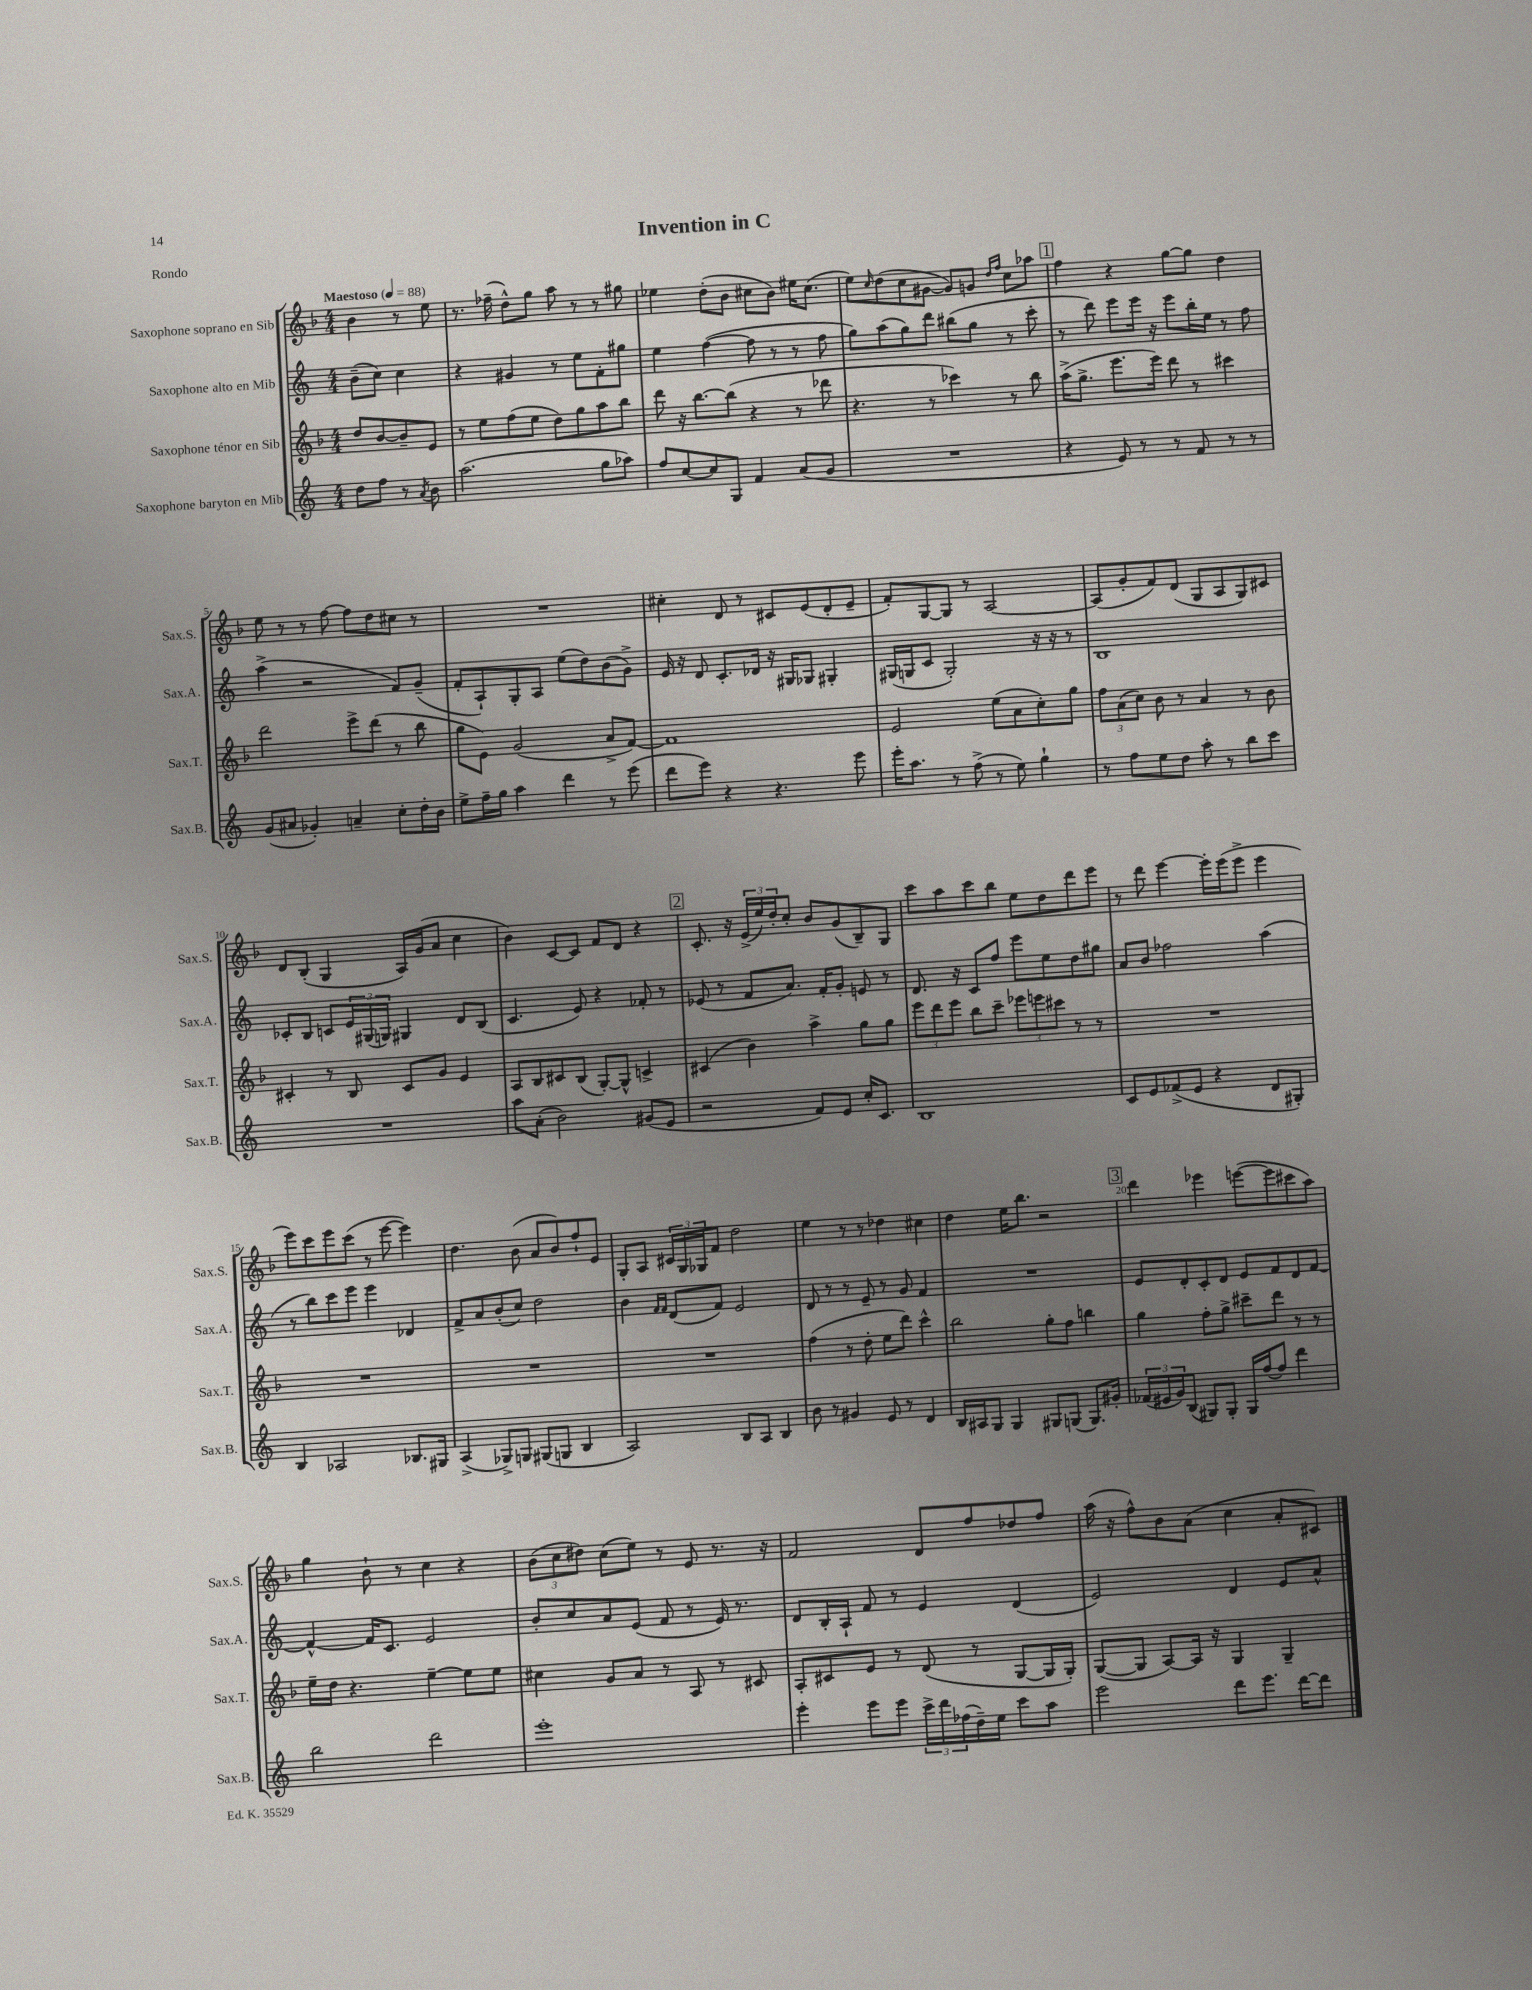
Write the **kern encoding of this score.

**kern	**kern	**kern	**kern
*staff4	*staff3	*staff2	*staff1
*clefG2	*clefG2	*clefG2	*clefG2
*k[]	*k[b-]	*k[]	*k[b-]
*M4/4	*M4/4	*M4/4	*M4/4
*MM88	*MM88	*MM88	*MM88
8dd\L	8dd/L	(8b~\L	4b-\
8ff\J	[8b-/	8cc\J)	.
8r	8b-~/]	4cc\	8r
8qa/	.	.	.
8b\	8e/J	.	8ee\
=	=	=	=
(2.aa\	8r	4r	8.r
.	8ee\L	.	.
.	.	.	(16ff-~\
.	(8ff\	4g#/	8dd^^\L)
.	8ee\J	.	8gg\J
.	8dd\L)	8r	8aa\
.	8gg\	8ee\L	8r
8gg\L	8aa\	8f'\	8r
8aa-\J)	8bb-\J	8gg#\J	8gg#\
=	=	=	=
8ff/L	8ddd\	4ee\	4ee-\
[8cc/	16r	.	.
.	[8.bb-\L	.	.
8cc/]	.	([4ff\	(8dd'\L
8G/J	(8bb-\]J	.	8b-\J
4f/	4r	8ff\]	8cc#\L
.	.	8r	8b-\J)
(8a/L	8r	8r	16ee#\LK
.	.	.	(8.cc#\J
8g/J	8ddd-\	8ff\	.
=	=	=	=
1r	4.r	8gg\L)	8ee\L)
.	.	.	16qqcc/
.	.	(8aa\	(8dd\
.	.	8gg\)	8cc\
.	8r	8ddd\J	[8g#\J
.	4ccc-\)	(8bb#\L	8g#/]L)
.	.	8gg\J	8g/J
.	.	.	16qqdd/LL
.	.	.	16qqff/JJ
.	8r	8r	8cc\L
.	8bb-\	8ccc'\	8aa-\J
=	=	=	=
4r	(16aa^\LK	8r	4ff\
.	8.gg^\J	.	.
.	.	8ddd\)	.
8e/)	8.eee\L	8eee\L	4r
8r	.	16eee\Jk	.
.	16eee\Jk)	16r	.
8r	8ddd\	8eee\L	[8gg\L
8f/	8r	16bb'\L	8gg\]J
.	.	16ee\JJ	.
8r	4ccc#\	8r	4dd\
8r	.	8ff\	.
=	=	=	=
(8g/L	2ddd\	(4aa^\	8ee\
8a#/J	.	.	8r
4g-'/)	.	2r	8r
.	.	.	[8ff\
4a~/	8eee^\L	.	8ff\]L
.	(8ddd\J	.	8dd\
8cc'\L	8r	8f/L)	8cc#\J
16dd'\L	8bb-\	(8g~/J	8r
16b\JJ	.	.	.
=	=	=	=
8ee^\L	8gg\L	8f'/L	1r
16ff~\L	8e\J)	8A`/)	.
16gg\JJ	.	.	.
4aa\	(2g/	8G'/	.
.	.	8A/J	.
4ddd\	.	(8ee\L	.
.	.	8dd\)	.
8r	8a^/L	(8b\	.
(8eee\	[8f/J)	8g^\J)	.
=	=	=	=
8ddd\L	1f]	16e/	4cc#'\
.	.	16r	.
8eee\J)	.	8d/	.
4r	.	8.c'/L	8d/
.	.	.	8r
.	.	16d-/Jk	.
4.r	.	16r	8c#/L
.	.	16G#/LK	.
.	.	8G-/J	(8e/
.	.	4G#'/	8d'/
8eee\	.	.	8e~/J
=	=	=	=
16eee'\LK	2e/	(16G#/LL	8f'/L)
8.aa\J	.	16G/J	.
.	.	8c/J	[8G/
8r	.	2G'/)	8G/]J
(8ff^\	.	.	8r
8r	(8ee\L	.	[2A/
8ee\)	8a\	.	.
4gg`\	8cc'\)	16r	.
.	.	16r	.
.	8gg\J	8r	.
=	=	=	=
8r	12ff\L	1B	(8A/]L
.	(12a\	.	.
8ff\L	.	.	8g'/
.	12cc\J)	.	.
8ee\	8b-\	.	8f/)
8dd\J	8r	.	(8d/J
8aa'\	4a/	.	8G/L
8r	.	.	8A/
8bb\L	8r	.	8G/)
8ccc\J	8b-\	.	8c#/J
=	=	=	=
1r	4c#'/	8c-'/L	8d/L
.	.	8B/J	(8B-'/J
.	8r	8c/L	4G/
.	8B-/	24e/L	.
.	.	(24G#/	.
.	.	24G/JJ)	.
.	8c#/L	4G#/	16A/LL)
.	.	.	(16g/J
.	8g/J	.	8a/J
.	4e/	8d/L	4cc\
.	.	(8B/J	.
=	=	=	=
8aa\L	8A/L	4.c/	4b-\)
(8a'\J	8B-/	.	.
2b\)	8c#/	.	[8c/L
.	(8B-/J	8e/)	8c/]J
.	[8G'/L)	4r	8f/L
.	8G^^/]J	.	8d/J
(8g#/L	4c^/	8f-'/	4r
8e/J	.	8r	.
=	=	=	=
2r	(4c#/	(8e-/	8.c'/
.	.	8r	.
.	.	.	16r
.	4b-\)	8f/L	(24e^/LL
.	.	.	24ee/)
.	.	.	24dd'/J
.	.	8.a/J)	8cc'/J
8f/L)	4aa^\	.	8b-/L
.	.	16f'/LK	.
8e/J	.	8g'/J	(8g/
16cc'/LK	8gg\L	8e/	8B-~/)
8.c/J	.	.	.
.	8gg\J	8r	8G/J
=	=	=	=
1B	12eee\L	8.d/	8ccc\L
.	12ddd\	.	.
.	.	.	8aa\
.	12eee\J	.	.
.	.	16r	.
.	8bb-\L	8c/L	8ccc\
.	8ccc~\J	8ff/J	8bb-\J
.	12eee-\L	8eee\L	8ee\L
.	12eee\	.	.
.	.	8ee\	8dd\
.	12ccc#\J	.	.
.	8r	8dd\	8ddd\
.	8r	8gg#\J	8eee\J
=	=	=	=
8c/L	1r	8a/L	8r
8e/	.	8b/J	8ddd\
(8f-^/	.	2ff-\	[4eee\
8e/J	.	.	.
4r	.	.	16eee'\]LL
.	.	.	(16eee\J
.	.	.	8eee^\J
8d/L	.	(4aa\	4eee\
8G#'/J)	.	.	.
=	=	=	=
4B/	1r	8r	8eee\L)
.	.	8bb\L)	8ccc\
2A-/	.	8ccc\	8eee\
.	.	8eee\J	(8ccc\J
.	.	4eee\	8r
.	.	.	[8eee\
8.B-/L	.	4d-/	4eee\])
16G#/Jk	.	.	.
=	=	=	=
(4A^/	1r	8f^/L	4.dd\
.	.	8a/	.
8G-^/L)	.	(8b'/	.
8G/J	.	8cc/J)	(8b-\
(8G#/L	.	2dd\	8a/L
8G/J	.	.	8b-/)
4B/	.	.	8ff`/
.	.	.	8e/J
=	=	=	=
2A/)	1r	4b\	8G'/L
.	.	.	8A/J
.	.	16qqf/LL	.
.	.	16qqf/JJ	.
.	.	(8d/L	24c#/LL
.	.	.	24G/
.	.	.	24G-/J
.	.	8f/J)	8f/J
8B/L	.	2e/	2dd\
8A/J	.	.	.
4B/	.	.	.
=	=	=	=
8b\	(4ff\	8d/	4ee\
8r	.	8r	.
4g#/	8r	8r	8r
.	8dd'\	8e~/	8r
8e/	8ee\L	8r	4dd-\
8r	8ddd\J)	8g/	.
4d/	4ccc^^\	4f/	4cc#\
=	=	=	=
16B/LL	2bb-\	1r	4dd\
16A#/J	.	.	.
8G/J	.	.	.
4G/	.	.	16ee\LK
.	.	.	8.bb-\J
8G#/L	8gg'\L	.	2r
(8G/J	8ff\J	.	.
8.G/L)	4bb\	.	.
16g#'/Jk	.	.	.
=	=	=	=
(24f-/LL	4gg\	8e/L	4ddd\
24e#/	.	.	.
24g/J)	.	.	.
(8B/J	.	8d'/	.
8G#/L)	8ff'\L	8c'/	4eee-\
8G#'/J	8gg^\J	8d/J	.
16G#/LL	8ccc#~\L	8e/L	([8eee\L
[16ff/J	.	.	.
8ff/]J	8ddd\J	8f/	8eee\]
4ddd\	8r	8d/	8ccc#\
.	8r	[8f/J	8aa\J)
=	=	=	=
2bb\	16ee~\LL	4f^^/_	4gg\
.	16dd\JJ	.	.
.	4.r	.	.
.	.	16f/]LK	8b-`\
.	.	8.c/J	.
.	.	.	8r
2ddd\	[4ee~\	2e/	4cc\
.	8ee\]L	.	4r
.	8ee\J	.	.
=	=	=	=
1eee'	4cc#\	8b'/L	(12b-\L
.	.	.	12cc\
.	.	8cc/	.
.	.	.	12dd#\J)
.	8g/L	8a/	(8cc\L
.	8a/J	(8e/J	8ee\J)
.	8r	8f/	8r
.	8A/	8r	8e/
.	8r	16e/)	8.r
.	.	8.r	.
.	8c#/	.	.
.	.	.	16r
=	=	=	=
4eee'\	8A'/L	8d/L	2f/
.	8c#/	16B'/L	.
.	.	16A`/JJ	.
8eee\L	8e/J	8f/	.
8eee\J	8r	8r	.
24ccc^\LL	(8d/	4e/	8d/L
24ddd\	.	.	.
(24ff-\	.	.	.
16dd~\)	8r	.	8ff/
16ee\JJ	.	.	.
8ccc\L	[8G/L	(4d/	8dd-/
8aa\J	16G/]L	.	8ff/J
.	16G'/JJ)	.	.
=	=	=	=
2eee\	([8G/L	2e/)	(16aa\
.	.	.	16r
.	8G/]J	.	8ff^^\L)
.	[8A/L)	.	8b-\
.	16A/]Jk	.	(8a\J
.	16r	.	.
8ddd\L	4G/	4d/	4cc\
8.eee\J	.	.	.
.	4G~/	8e/L	8a'/L
[16ddd\LK	.	.	.
8ddd\]J	.	8a^^/J	8c#/J)
==	==	==	==
*-	*-	*-	*-
